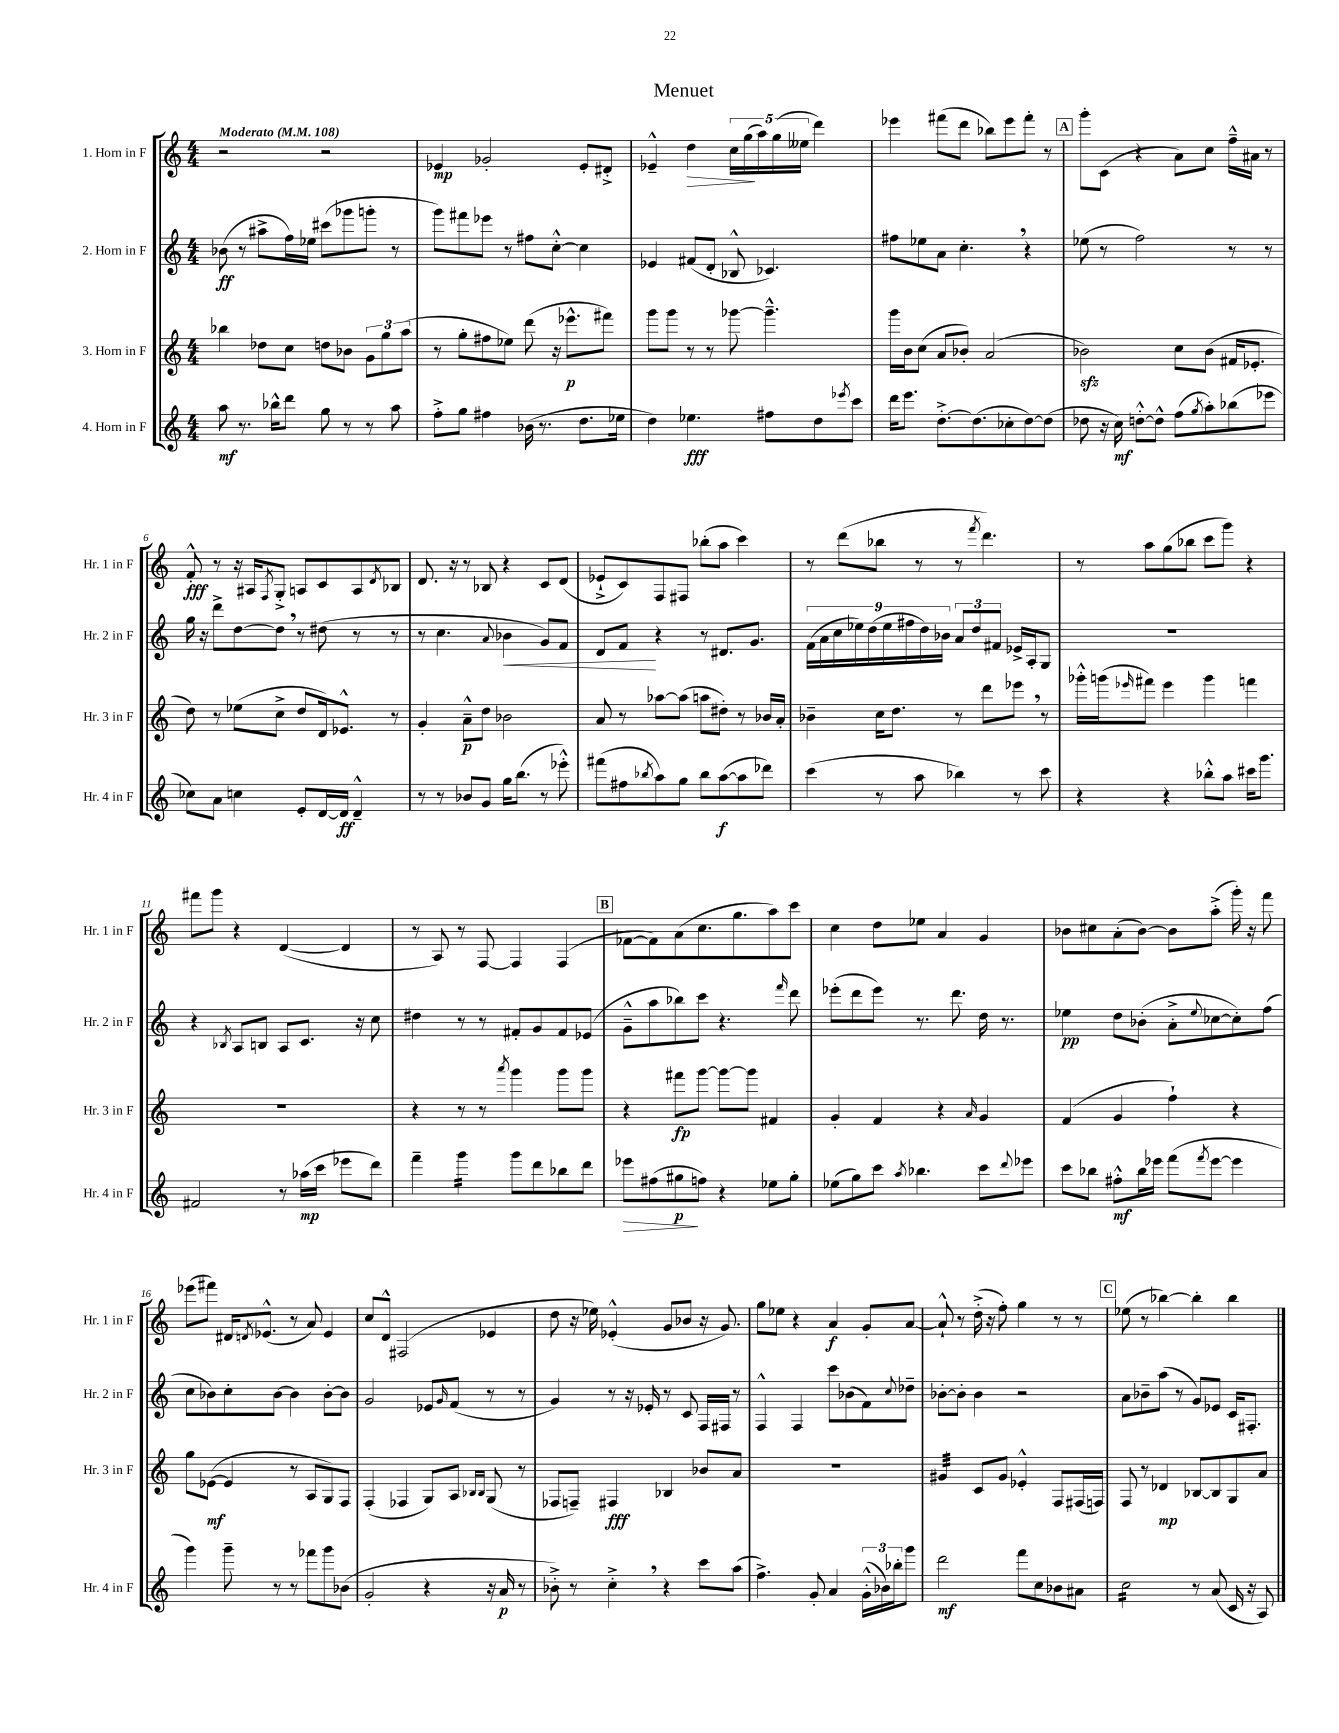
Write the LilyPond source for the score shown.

\header { title = "Menuet" }
<<
\new StaffGroup <<
\new Staff = "s0" \with { instrumentName = "1. Horn in F" shortInstrumentName = "Hr. 1 in F" } {
    \clef treble \key c \major \numericTimeSignature \time 4/4 \tempo "Moderato" 4 = 108
    r2 r2 |
    ees'4\mp ges'2-. ees'8-. dis'8-.-> |
    ees'4---^ d''4\> \tuplet 5/4 { c''16 g''16\!( a''16) g''16( eeses''16 } d'''4) |
    ees'''4 fis'''8( d'''8 bes''8) ees'''8 fis'''8-. r8 |
    \mark \markup { \box "A" } g'''8-. c'8( r4 a'8) c''8 f''16---^ ais'16 r8 |
    f'8-.-^\fff r8 r16 ais16 \acciaccatura { f8 } g8-.-> a8 c'8 a8 \acciaccatura { d'8 } bes8 |
    d'8. r16 r8 bes8 r4 c'8 d'8( |
    ees'8-!-> c'8) f8 fis8 bes''8-.( a''8 c'''4) |
    r8 d'''8( bes''8 r8 r8 \acciaccatura { f'''8 } d'''4.) |
    r8 a''8 g''8( bes''8 c'''8 g'''8) r4 |
    fis'''8 g'''8 r4 d'4~( d'4 |
    r8 a8) r8 f8~ f4 f4( |
    \mark \markup { \box "B" } fes'8~ fes'8) a'8( c''8. g''8. a''8) c'''8 |
    c''4 d''8 ees''8 a'4 g'4 |
    bes'8 cis''8 a'8-.( bes'8~) bes'8 a''8-.->( g'''16-.) r16 f'''8 |
    ees'''8( fis'''8) dis'16 \acciaccatura { d'8 } ees'8.-^( r8 a'8) ees'4 |
    c''8 d'8-^ fis2( ees'4 |
    d''8 r16 ees''16) ees'4-.-^( g'8 bes'8 r16 g'8.) |
    g''8 ees''8 r4 a'4\f g'8-. a'8~ |
    a'8-!-^ r8 d''16-.->( r16 f''8-.) g''4 r8 r8 |
    \mark \markup { \box "C" } ees''8( r8 bes''4~) bes''4-. bes''4 \bar "|." |
}
\new Staff = "s1" \with { instrumentName = "2. Horn in F" shortInstrumentName = "Hr. 2 in F" } {
    \clef treble \key c \major \numericTimeSignature \time 4/4
    bes'8\ff( r8 ais''8-> f''16) ees''16 cis'''8( ges'''8 g'''8-. r8 |
    g'''8) fis'''8 ees'''8 r8 fis''8 c''8~-.-^ c''4 |
    ees'4 fis'8( d'8-. bes8-^ ces'4.) |
    fis''8 ees''8 a'8 c''4.-. \breathe r4 |
    \mark \markup { \box "A" } ees''8( r8 f''2) r8 r8 |
    g''16 r16 d'''8-> d''8~ d''8 \breathe r8 dis''8( r8 r8 |
    r8 c''4. \appoggiatura { a'8 } bes'4\< g'8) f'8 |
    d'8 f'8\! r4 r8 dis'8. g'8. |
    \tuplet 9/8 { f'16( a'16 c''16 ees''16) d''16( ees''16 fis''16 d''16) bes'16 } \tuplet 3/2 { a'8 d''8 fis'8 } ees'16-> a16-. g8 |
    R1 |
    r4 \acciaccatura { bes8 } a8 b8 a8 c'8. r16 c''8 |
    dis''4 r8 r8 fis'8-. g'8 fis'8 ees'8( |
    \mark \markup { \box "B" } g'8---^ a''8 bes''8) c'''8 r4. \grace { f'''16 } d'''8 |
    ees'''8-.( d'''8 ees'''8) r8. d'''8. d''16 r8. |
    ees''4\pp d''8 bes'8-.( a'8-.-> \appoggiatura { ees''8 } ces''8~ ces''8-.) f''8( |
    c''8 bes'8) c''8-. bes'8~ bes'4 bes'8~-. bes'8 |
    g'2 ees'8 \grace { g'16 } f'8( r8 r8 |
    g'4) r8 r16 ees'16-. r8 c'8 f16 fis16 r8 |
    f4-^ f4 c'''8 bes'8( f'8) \appoggiatura { c''8 } des''8-- |
    bes'8~-. bes'8-. bes'4 r2 |
    \mark \markup { \box "C" } a'8 bes'8-- a''8( r8 g'8) ees'8 c'16 fis8.-. \bar "|." |
}
\new Staff = "s2" \with { instrumentName = "3. Horn in F" shortInstrumentName = "Hr. 3 in F" } {
    \clef treble \key c \major \numericTimeSignature \time 4/4
    bes''4 des''8 c''8 d''8 bes'8 \tuplet 3/2 { g'8 g''8 a''8( } |
    r8 g''8-. fis''8 ees''8) d'''8( r16 ees'''8.-^\p fis'''8) |
    g'''8 g'''8 r8 r8 ges'''8~ ges'''4.---^ |
    g'''16 b'16 c''8( a'8 bes'8-.) a'2( |
    \mark \markup { \box "A" } bes'2\sfz) c''8 bes'8( fis'16 ees'8.-. |
    d''8) r8 ees''8( c''8-> d''8 d'16) ees'8.-^ r8 |
    g'4-. a'8---^\p d''8 bes'2 |
    a'8 r8 aes''8~ aes''8( a''8 dis''8-.) r8 bes'16 a'16-. |
    bes'4-- c''16 d''8. r8 d'''8 ees'''8 \breathe r8 |
    ges'''16-.-^ g'''16( \grace { ees'''16 } fis'''8) ees'''4 g'''4 f'''4 |
    R1 |
    r4 r8 r8 \acciaccatura { a'''8 } g'''4 g'''8 g'''8 |
    \mark \markup { \box "B" } r4 fis'''8\fp g'''8~ g'''8~ g'''8 fis'4 |
    g'4-. f'4 r4 \grace { a'16 } g'4 |
    f'4( g'4 f''4-!) r4 |
    g''8 ees'8~\mf( ees'4 r8 a8 g8) f8 |
    f4-.( fes4 g8) a8 \grace { bes16 bes16 } g8( r8 |
    fes8 f8--) fis4\fff bes4 bes'8 a'8 |
    R1 |
    gis'4:32 c'8 gis'8 ees'4-.-^ f8 fis16( f16) |
    \mark \markup { \box "C" } f8 r8 des'4\mp bes8~ bes8 g8 a'8 \bar "|." |
}
\new Staff = "s3" \with { instrumentName = "4. Horn in F" shortInstrumentName = "Hr. 4 in F" } {
    \clef treble \key c \major \numericTimeSignature \time 4/4
    a''8\mf r8. bes''16-^ d'''8 g''8 r8 r8 a''8 |
    f''8-.-> g''8 fis''4 bes'16( r8. d''8. ees''16 |
    d''4) ees''4.\fff fis''8 d''8 \acciaccatura { ees'''8 } c'''8 |
    d'''16 e'''8. d''8.~-.-> d''8.( ces''8-. d''8~) d''8( |
    \mark \markup { \box "A" } des''8 r16 c''16\mf) d''8~-.-^ d''8-^ f''8( \acciaccatura { g''8 } a''8-.) bes''8( ees'''8 |
    ces''8) a'8 c''4 e'8-. d'16~ d'16\ff d'4---^ |
    r8 r8 bes'8 g'8 g''16 b''8.( r8 ees'''8-.-^) |
    fis'''8( fis''8 \acciaccatura { bes''8 } a''8) g''8 bes''8 a''8~\f( a''8 des'''8) |
    c'''4( r8 a''8 bes''4) r8 c'''8 |
    r4 r4 bes''8-.-^ a''8 cis'''16 g'''8. |
    fis'2 r8 aes''16\mp( c'''16 ees'''8 d'''8) |
    f'''4-- g'''4:16 g'''8 d'''8 bes''8 d'''8 |
    \mark \markup { \box "B" } ees'''8\> fis''8( gis''8\p\! f''8) r4 ees''8 gis''8-. |
    ees''8( g''8) c'''8 \acciaccatura { a''8 } bes''4. c'''8 \appoggiatura { d'''8 } ees'''8 |
    c'''8 bes''8 fis''8-.-^\mf bes''16 ees'''16 f'''8( \acciaccatura { f'''8 } ees'''8~ ees'''4 |
    g'''4) g'''8-- r8 r8 fes'''8 g'''8 bes'8( |
    g'2-. r4 r16 a'16\p r8 |
    bes'8-.->) r8 c''4-.-> \breathe r4 c'''8 a''8( |
    f''4.->) g'8-. a'4 \tuplet 3/2 { g'16-.-^( bes'16) bes''16-. } g'''8 |
    d'''2\mf f'''8 c''8 bes'8 ais'8 |
    \mark \markup { \box "C" } c''2:16 r8 a'8( c'16 r16 a8) \bar "|." |
}
>>
>>
